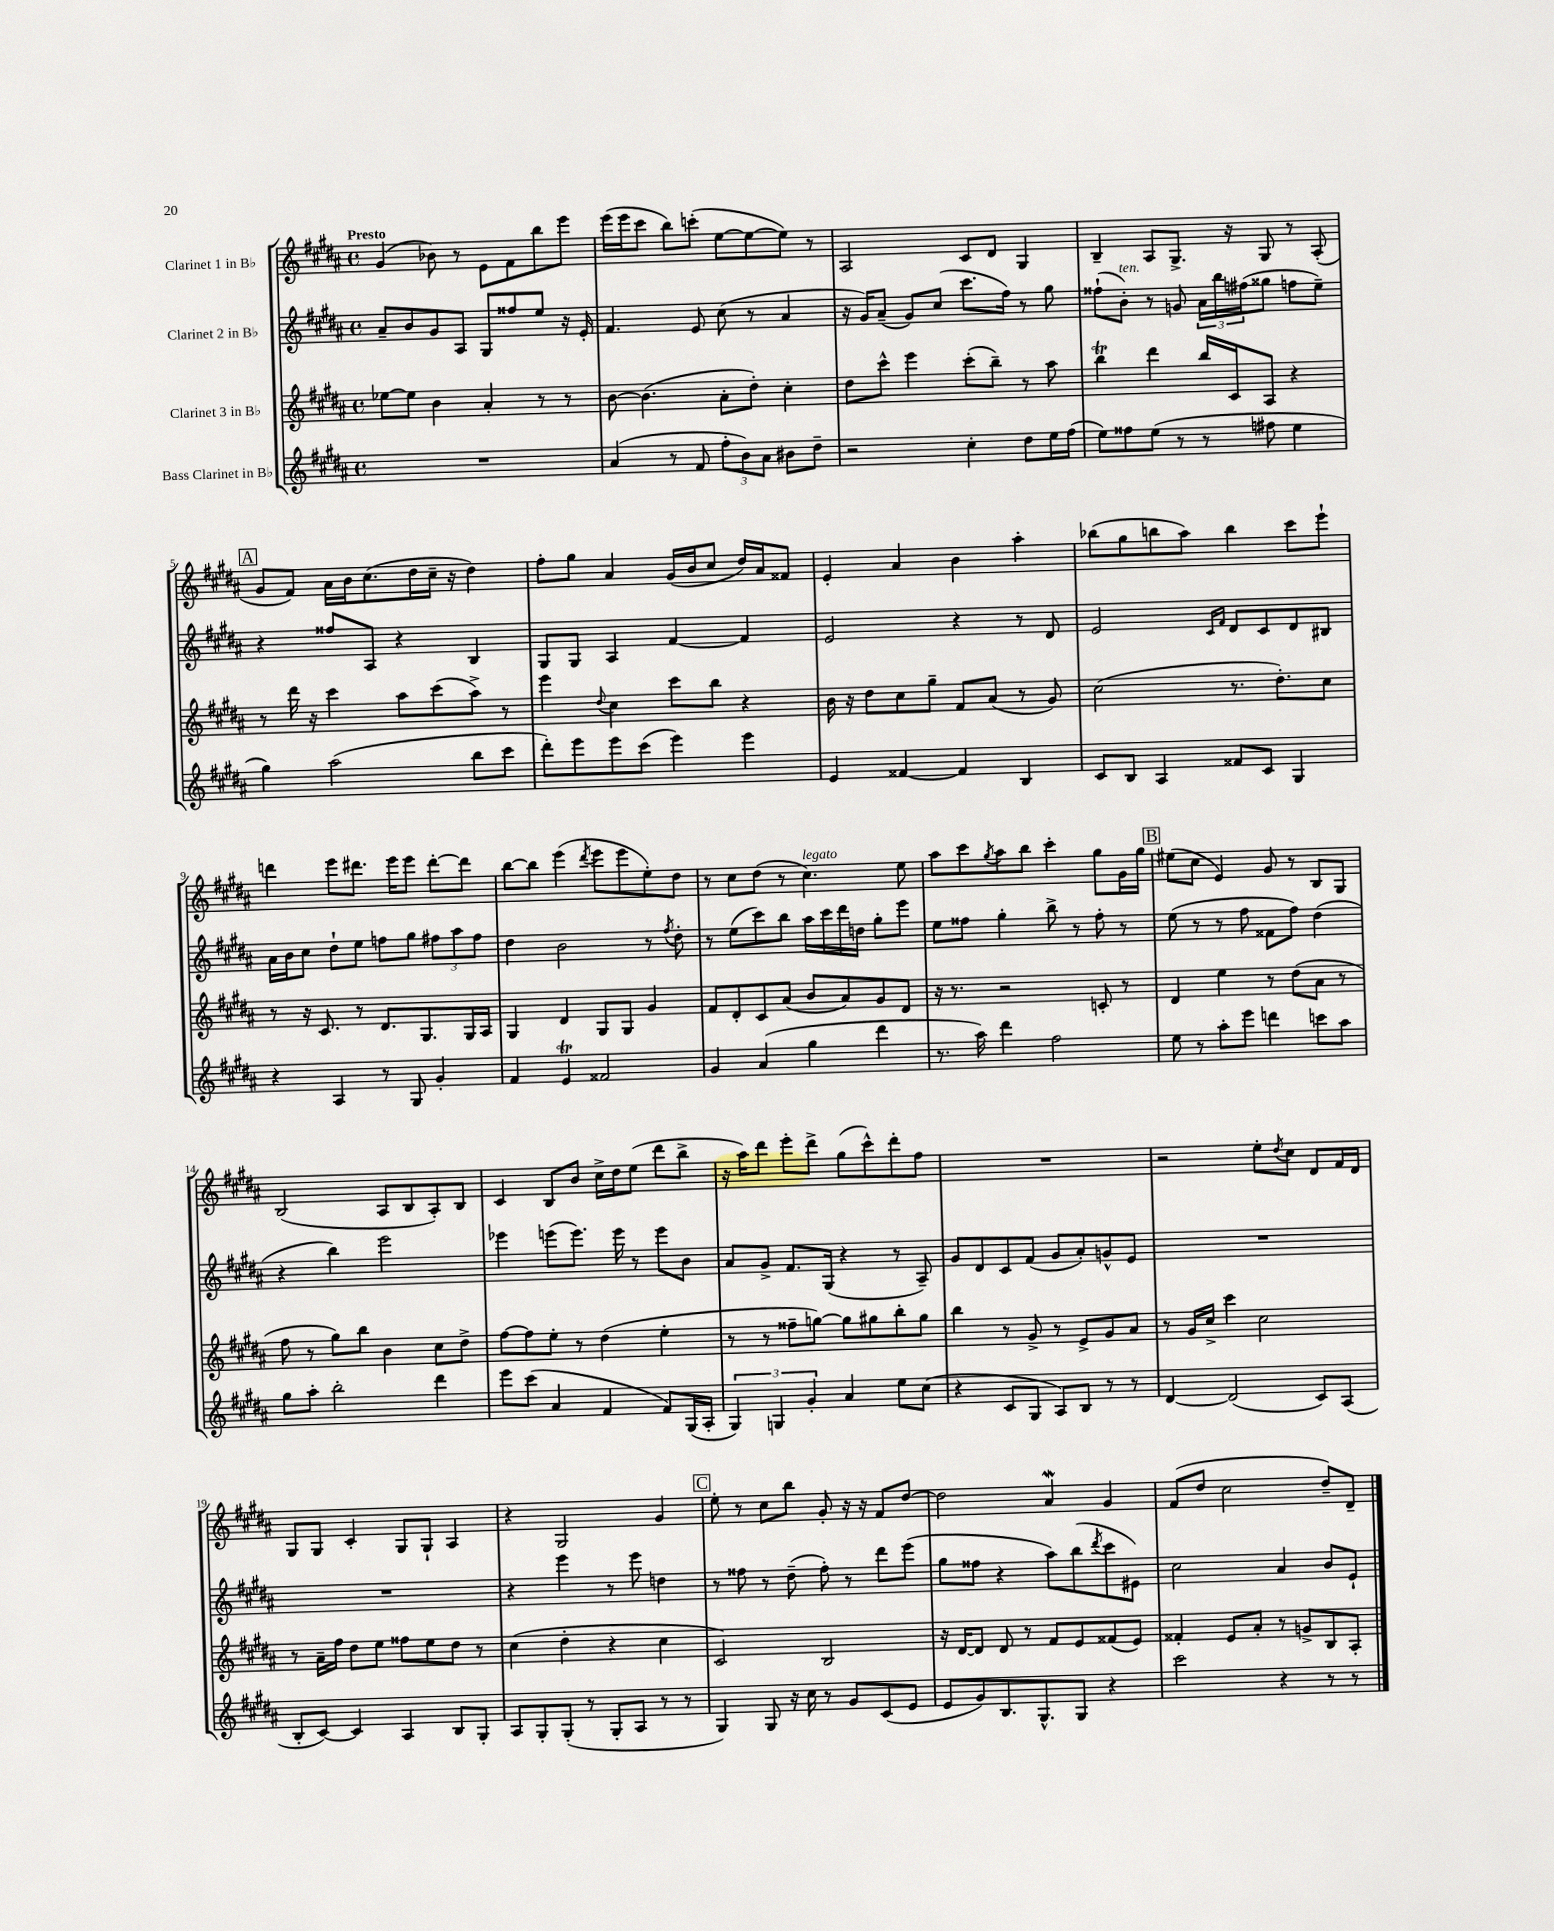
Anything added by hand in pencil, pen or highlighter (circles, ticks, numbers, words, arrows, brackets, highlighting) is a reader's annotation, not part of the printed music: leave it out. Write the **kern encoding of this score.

**kern	**kern	**kern	**kern
*part4	*part3	*part2	*part1
*staff4	*staff3	*staff2	*staff1
*I"Bass Clarinet in B♭	*I"Clarinet 3 in B♭	*I"Clarinet 2 in B♭	*I"Clarinet 1 in B♭
*clefG2	*clefG2	*clefG2	*clefG2
*k[f#c#g#d#a#]	*k[f#c#g#d#a#]	*k[f#c#g#d#a#]	*k[f#c#g#d#a#]
*M4/4	*M4/4	*M4/4	*M4/4
*met(c)	*met(c)	*met(c)	*met(c)
=1	=1	=1	=1
!	!	!	!LO:TX:a:B:t=Presto
1r	[8ee-X\L	8a#~/L	(4g#/
.	8ee-\J]	8b/	.
.	4b\	8g#/	8b-X\)
.	.	8A#/J	8r
.	4a#'/	8G#/L	8e\L
.	.	8ff##X/	8f#\
.	8r	8ee/J	8bb\
.	8r	16r	8eee\J
.	.	16e'/	.
=2	=2	=2	=2
(4a#/	[8b\	4.f#/	(16eee\LL
.	.	.	16eee\J
.	(4.b\]	.	8ccc#\J
8r	.	.	8bb\L)
8f#/	.	8e/	(8cccn'\J
12ff#'\L	8a#'\L	(8cc#\	[8ee\L
12b\)	.	.	.
.	8dd#'\J)	8r	8ee\_
12a#\J	.	.	.
8b#X\L	4cc#'\	4a#/	8ee\J])
8dd#~\J	.	.	8r
=3	=3	=3	=3
2r	8dd#\L	16r	2A#/
.	.	16g#/KL)	.
.	8ccc#^^\J	(8a#~/J	.
.	4eee\	8g#/L)	.
.	.	(8cc#/J	.
4cc#'\	(8ccc#'\L	8.ccc#\L	8c#/L
.	8bb~\J)	.	8d#/J
.	.	16ff#\Jk)	.
8dd#\L	8r	8r	4G#/
16ee\L	8aa#\	8gg#\	.
(16ff#\JJ	.	.	.
=4	=4	=4	=4
8ee\L)	4bbT\	(8ff##X`\L	4B~/
!	!	!LO:TX:a:i:t=ten.	!
8ff##X\	.	8b'\J)	.
(8ee\J	4ddd#\	8r	8A#/L
8r	.	8gn/	8.G#^/J
8r	16bb/LL	24a#\LL	.
.	.	24bb\	.
.	16c#/J	.	16r
.	.	(24ff#X\J	.
8ff#X\	8A#/J	8gg##X\J	8G#/
4ee\	4r	8ffn\L	8r
.	.	8ee~\J)	(8A#'/
!!LO:LB:g=z
!!LO:REH:place=s1:t=A
=5	=5	=5	=5
4gg#\)	8r	4r	8g#/L
.	16ddd#\	.	8f#/J)
.	16r	.	.
(2aa#\	4ccc#\	8ff##X/L	16a#\LL
.	.	.	16b\J
.	.	8A#/J	(8.cc#\
.	8aa#\L	4r	.
.	.	.	16dd#\L
.	(8ccc#\	.	16cc#~\JJ
.	.	.	16r
8bb\L	8aa#^\J)	4B/	4dd#\)
8ccc#\J	8r	.	.
=6	=6	=6	=6
8ddd#'\L)	4eee\	8G#/L	8ff#'\L
8eee\	.	8G#/J	8gg#\J
.	8qqdd#/	.	.
8eee\	4cc#\	4A#/	4a#/
(8ccc#\J	.	.	.
4eee\)	8ccc#\L	[4f#/	(16g#/LL
.	.	.	16b/J
.	8bb\J	.	8cc#/J
4eee\	4r	4f#/]	16dd#/LL)
.	.	.	16a#/J
.	.	.	8f##X/J
=7	=7	=7	=7
4e/	16b\	2e/	4e'/
.	16r	.	.
.	8dd#\L	.	.
[4f##X/	8cc#\	.	4a#/
.	8gg#~\J	.	.
4f##/]	8f#/L	4r	4b\
.	(8a#/J	.	.
4B/	8r	8r	4aa#'\
.	8g#/)	8d#/	.
=8	=8	=8	=8
8c#/L	(2cc#\	2e/	(8bb-X\L
8B/J	.	.	8gg#\
4A#/	.	.	8bbn\
.	.	.	8aa#\J)
.	.	16qqc#/LL	.
.	.	16qqf#/JJ	.
8f##X/L	8.r	8d#/L	4bb\
8c#/J	.	8c#/	.
.	8.dd#'\L)	.	.
4G#/	.	8d#/	8ccc#\L
.	8cc#\J	8B#X/J	8eee`\J
!!LO:LB:g=z
=9	=9	=9	=9
4r	8r	16a#\LL	4dddn\
.	.	16b\J	.
.	16r	8cc#\J	.
.	8.c#/	.	.
4A#/	.	8dd#`\L	8eee\L
.	8r	8ee\J	8.ddd#X\J
8r	8.d#/L	8ffn\L	.
.	.	.	16eee\KL
8G#/	.	8gg#\J	8eee\J
.	8.G#/	.	.
4g#'/	.	12ff#X\L	[8ddd#'\L
.	.	12aa#\	.
.	16G#/L	.	8ddd#\J]
.	.	12ff#\J	.
.	16A#/JJ	.	.
=10	=10	=10	=10
4f#/	4G#/	4dd#\	[8bb\L
.	.	.	8bb\J]
4eT/	4d#/	2b\	(4eee\
.	.	.	8qddd#/
2f##X/	8G#/L	.	8eee\L
.	8G#/J	.	8eee\
.	4g#/	8r	8ee'\)
.	.	8qff#/	.
.	.	8dd#'\	8dd#\J
=11	=11	=11	=11
4g#/	8f#/L	8r	8r
.	8d#'/	(8ee\L	8cc#\L
(4a#/	8c#/	8ccc#\)	(8dd#\J
.	(8a#/J	8bb\J	8r
!	!	!	!LO:TX:a:i:t=legato
4gg#\	8b/L	16aa#\LL	4.cc#\)
.	.	16ccc#\	.
.	8a#/)	16ddd#\	.
.	.	16ddn\JJ	.
4ddd#\	8g#/	8gg#'\L	.
.	8d#/J	8eee\J	8ee\
=12	=12	=12	=12
8.r	16r	8ee\L	8aa#\L
.	8.r	.	.
.	.	8ff##X\J	8ccc#\
16aa#\)	.	.	.
.	.	.	8qgg#/
4ddd#\	2r	4gg#'\	8aa#\
.	.	.	8bb\J
2ff#\	.	8bb^\	4ccc#'\
.	.	8r	.
.	8cn'/	8ff##'\	8gg#\L
.	8r	8r	16g#\L
.	.	.	16gg#\JJ
!!LO:REH:place=s1:t=B
=13	=13	=13	=13
8ee\	4d#/	(8ee\	(8ee#X\L
8r	.	8r	8cc#\J
8aa#'\L	4ee\	8r	4e/)
8eee\J	.	8ff#\	.
4dddn\	8r	8f##X\L	8g#/
.	(8dd#\L	8ff#\J)	8r
8cccn\L	8a#\J	(4dd#\	8B/L
8aa#\J	8r	.	8G#/J
!!LO:LB:g=z
=14	=14	=14	=14
8gg#\L	8ff#\	4r	(2B/
8aa#'\J	8r	.	.
2bb'\	8gg#\L)	4bb\)	.
.	8bb\J	.	.
.	4b\	2eee\	8A#/L
.	.	.	8B/
4ddd#\	8cc#\L	.	8A#'/)
.	8dd#^\J	.	8B/J
=15	=15	=15	=15
8eee\L	[8ff#\L	4eee-X\	4c#/
(8ccc#\J	8ff#\]	.	.
4a#/	8ee'\J	(8eeen\L	8B/L
.	8r	8.eee\J)	8b/J
4f#/	(4dd#\	.	16cc#^\LL
.	.	16eee\	16dd#\J
.	.	8r	(8ee\J
8f#/L)	4ee'\	8eee\L	8ddd#\L
(16G#/L	.	8b\J	8bb^\J
16A#'/JJ	.	.	.
=16	=16	=16	=16
6G#/)	8r	8a#/L	16r
.	.	.	16aa#\KL)
.	8r	8g#^/J	8ddd#\J
6Gn/	.	.	.
.	8ff##X~\L	8.f#/L	8eee'\L
6g#'/	.	.	.
.	[8ggn\J)	.	8ddd#^\J
.	.	(16G#/Jk	.
4a#/	8gg\L]	4r	(8gg#\L
.	8gg#X\	.	8ccc#^^\)
8ee\L	8bb'\	8r	8ddd#'\
(8cc#\J	8gg#\J	8A#~/)	8ff#\J
=17	=17	=17	=17
4r	4bb\	8g#/L	1r
.	.	8d#/	.
8c#/L	8r	8c#/	.
8G#/J	8g#^/	(8f#/J	.
8A#/L)	8r	8g#/L	.
8B/J	8e^/L	8a#'/)	.
8r	8g#/	8gn^^/	.
8r	8a#/J	8e/J	.
=18	=18	=18	=18
[4d#/	8r	1r	2r
.	16g#/LL	.	.
.	16cc#^/JJ	.	.
(2d#/]	4ccc#\	.	.
.	2cc#\	.	8ee'\L
.	.	.	8qdd#/
.	.	.	8cc#\J
8c#/L)	.	.	8d#/L
(8A#/J	.	.	16f#/L
.	.	.	16d#/JJ
!!LO:LB:g=z
=19	=19	=19	=19
8B'/L	8r	1r	8G#/L
[8c#/J)	16a#~\LL	.	8G#/J
.	16ff#\JJ	.	.
4c#/]	8dd#\L	.	4c#'/
.	8ee\J	.	.
4A#/	8ff##X\L	.	8G#/L
.	8ee\	.	8G#`/J
8B/L	8dd#\J	.	4A#/
8G#'/J	8r	.	.
=20	=20	=20	=20
8A#/L	(4cc#\	4r	4r
8G#'/	.	.	.
(8G#'/J	4dd#'\	4eee\	2G#/
8r	.	.	.
8G#'/L	4r	8r	.
8A#/J	.	8eee\	.
8r	4cc#\	4ddn\	4g#/
8r	.	.	.
!!LO:REH:place=s1:t=C
=21	=21	=21	=21
4G#/)	2c#/)	8r	8ee'\
.	.	8ff##X\	8r
8G#/	.	8r	8cc#\L
16r	.	(8dd#~\	8bb\J
16cc#\	.	.	.
8r	2B/	8ff##'\)	8g#'/
8g#/L	.	8r	16r
.	.	.	16r
(8c#/	.	8ddd#\L	8f#/L
8e/J	.	(8eee\J	[8dd#/J
=22	=22	=22	=22
8e/L	16r	8gg#\L	2dd#\]
.	[16d#/KL	.	.
8g#/)	8d#/J]	8ff##X\J	.
8.B/	8d#/	4r	.
.	8r	.	.
8.G#^^/	.	.	.
.	8f#/L	8aa#\L)	4a#W/
8G#/J	8e/	(8bb\	.
.	.	8qddd#/	.
4r	(8f##X/	8ccc#\	4g#/
.	8e/J)	8e#X\J)	.
=23	=23	=23	=23
2ccc#\	4f##X'/	2cc#\	(8f#/L
.	.	.	8dd#/J
.	8e/L	.	2cc#\
.	8a#'/J	.	.
4r	8r	4a#/	.
.	8gn^/L	.	.
8r	8B/	8b/L	8dd#~/L)
8r	8A#'/J	8e`/J	8d#~/J
==	==	==	==
*-	*-	*-	*-
